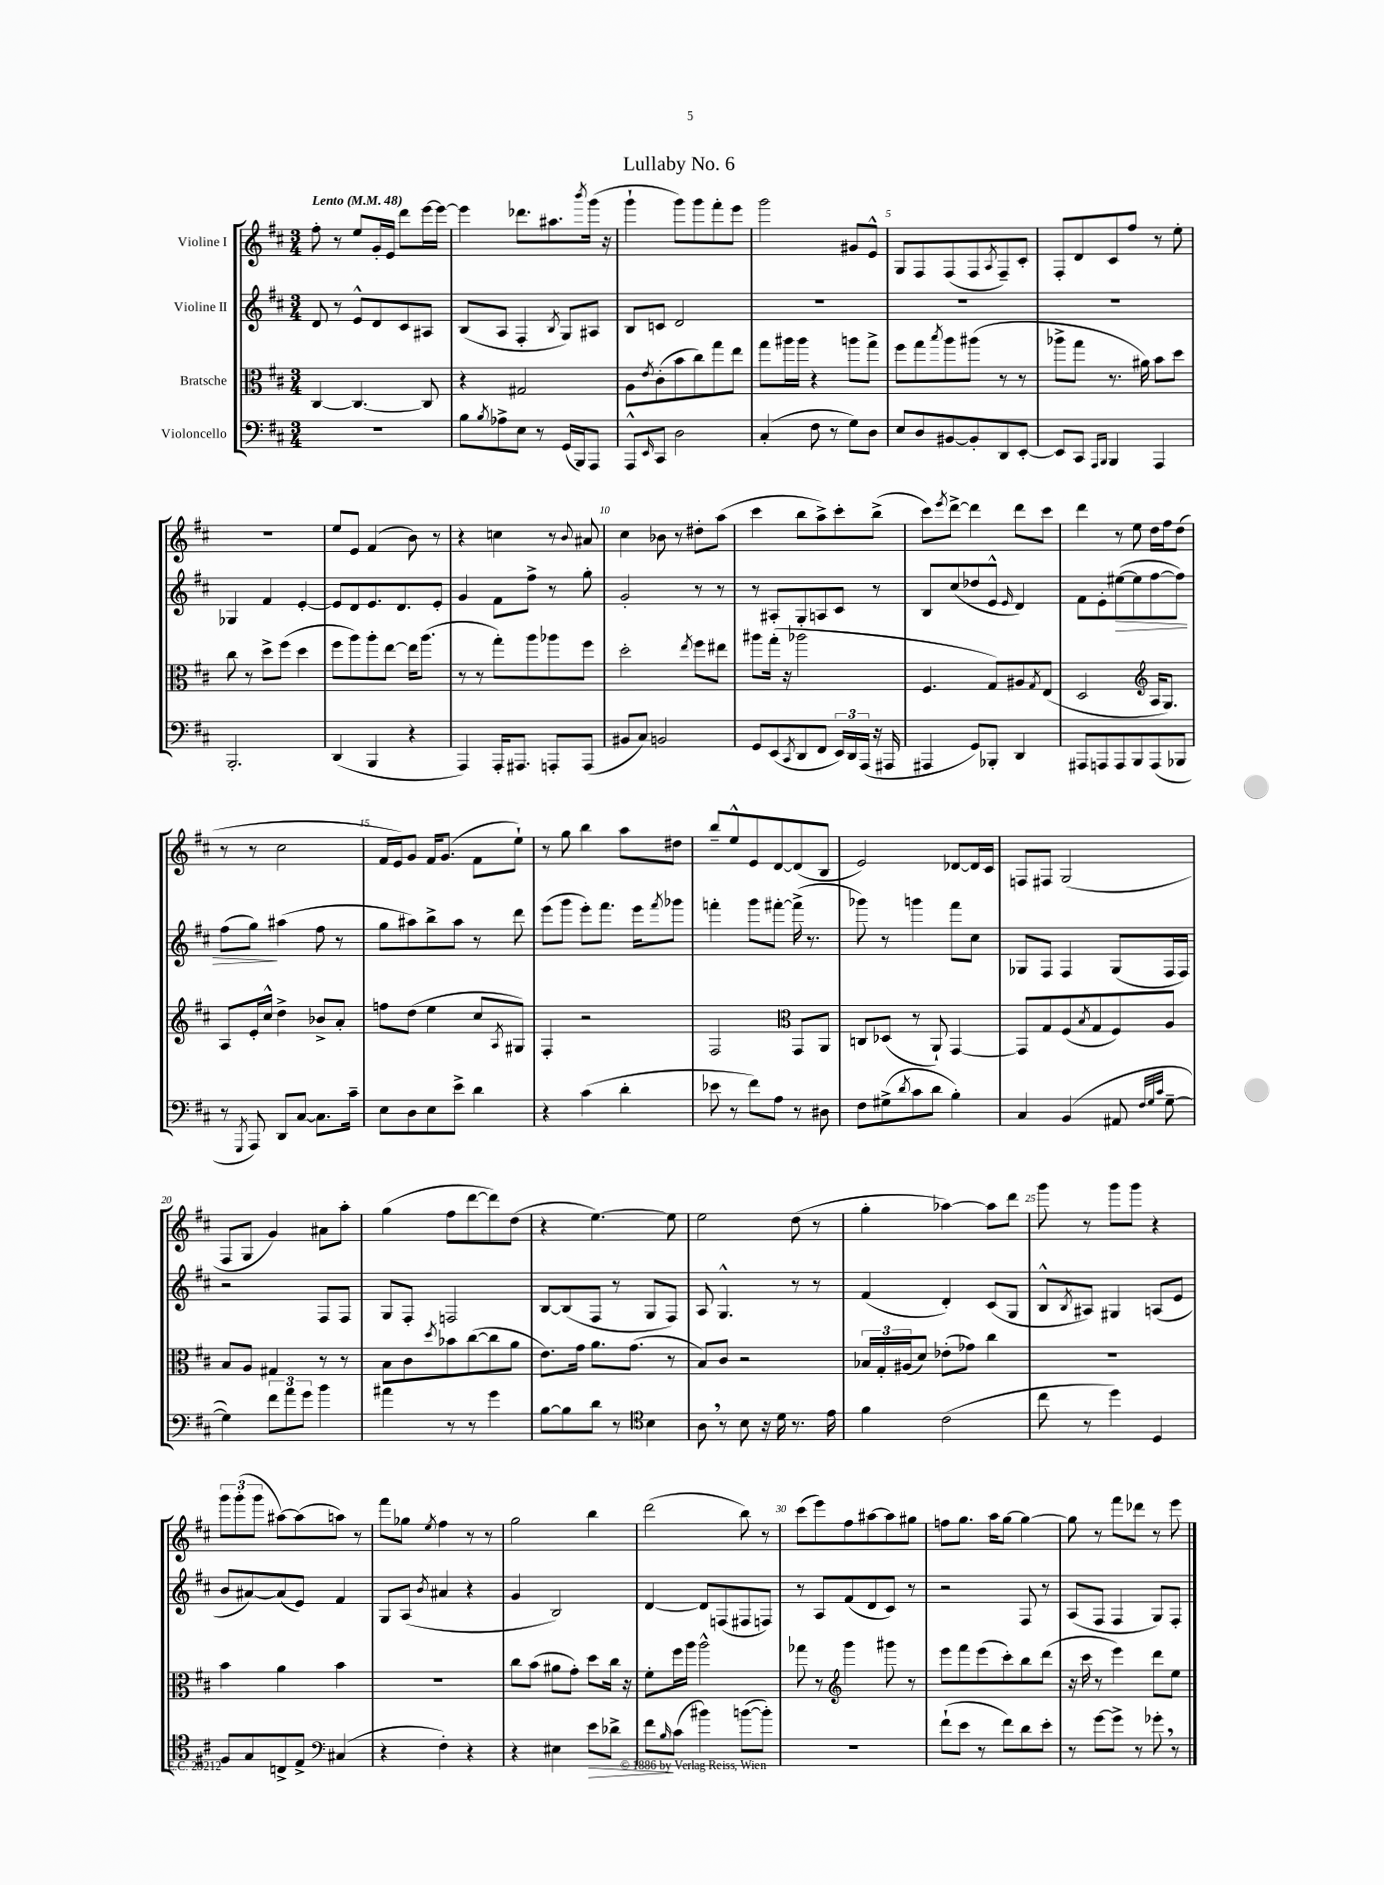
\header { title = "Lullaby No. 6" }
<<
\new StaffGroup <<
\new Staff = "s0" \with { instrumentName = "Violine I" } {
    \clef treble \key d \major \numericTimeSignature \time 3/4 \tempo "Lento" 4 = 48
    fis''8-. r8 e''8 g'16-. e'16 d'''8 e'''16~ e'''16~ |
    e'''4 des'''8. ais''8. \acciaccatura { b'''8 } g'''16( r16 |
    g'''4-! g'''8) g'''8 fis'''8-. e'''8 |
    g'''2 gis'8 e'8-^ |
    g8 fis8 fis8( fis8 \acciaccatura { a8 } fis8--) cis'8-. |
    fis8-. d'8 cis'8 fis''8 r8 e''8-. |
    R2. |
    e''8 e'8 fis'4( b'8) r8 |
    r4 c''4 r8 \appoggiatura { b'8 } ais'8 |
    cis''4 bes'8 r8 dis''8-. a''8( |
    cis'''4 b''8 a''8->) cis'''8-. b''8->( |
    cis'''8) \acciaccatura { e'''8 } d'''8~-> d'''4 d'''8 cis'''8 |
    d'''4 r8 e''8 d''16 fis''16 d''8( |
    r8 r8 cis''2 |
    fis'16 e'16) g'8 fis'16 g'8.( fis'8 e''8-!) |
    r8 g''8 b''4 a''8 dis''8 |
    b''8-- e''8-^ e'8 d'8~ d'8( b8 |
    e'2) des'8~ des'16 cis'16 |
    f8 fis8 g2( |
    fis8 g8 g'4) ais'8 a''8-. |
    g''4( fis''8 d'''8~ d'''8) d''8( |
    r4 e''4.~) e''8 |
    e''2 d''8( r8 |
    g''4-. aes''4~) aes''8 d'''8 |
    g'''8 r8 g'''8 g'''8 r4 |
    \tuplet 3/2 { g'''8 g'''8-.( g'''8 } ais''8~) ais''8( a''8) r8 |
    fis'''8 ges''8 \acciaccatura { e''8 } fis''4 r8 r8 |
    g''2 b''4 |
    d'''2( b''8) r8 |
    cis'''8( e'''8) fis''8 ais''8~ ais''8 gis''8 |
    f''8 g''8. a''16 g''8~ g''4~ |
    g''8 r8 fis'''8 des'''8 r8 e'''8 \bar "|." |
}
\new Staff = "s1" \with { instrumentName = "Violine II" } {
    \clef treble \key d \major \numericTimeSignature \time 3/4
    d'8 r8 e'8-^ d'8 cis'8 ais8 |
    b8( a8 fis4-. \acciaccatura { b8 } g8) ais8 |
    b8 c'8 d'2 |
    R2. |
    R2. |
    R2. |
    ges4 fis'4 e'4~-. |
    e'8 d'8 e'8. d'8. e'8-. |
    g'4 fis'8 fis''8-> r8 g''8-. |
    g'2-. r8 r8 |
    r8 ais8-. g8-. a8 cis'8 r8 |
    b8 cis''8( des''8 e'8-^ \grace { e'16 } d'4) |
    fis'8 e'8-. eis''8~\>( eis''8 fis''8~ fis''8) |
    fis''8( g''8\!) ais''4( fis''8 r8 |
    g''8 ais''8) b''8-> ais''8 r8 d'''8 |
    e'''8( g'''8 e'''8-.) fis'''8. e'''16 \acciaccatura { fis'''8 } ges'''8 |
    f'''4-. g'''8 fis'''8~-. fis'''16->( r8. |
    ges'''8) r8 g'''4 fis'''8 cis''8 |
    ges8 fis8 fis4 ges8( fis16 fis16) |
    r2 fis8 fis8 |
    g8 fis8-. f2 |
    b8~ b8( fis8 r8 g8 fis8) |
    a8 g4.-^ r8 r8 |
    fis'4( d'4-.) cis'8( g8 |
    b8-^ \acciaccatura { b8 } ais8) gis4 a8( e'8 |
    b'8 ais'8~) ais'8( e'8) fis'4 |
    g8 a8( \acciaccatura { b'8 } ais'4 r4 |
    g'4 b2) |
    d'4~ d'8 f8( fis8 f8) |
    r8 a8 fis'8( d'8 cis'8) r8 |
    r2 fis8 r8 |
    a8( fis8 fis4 g8) fis8-. \bar "|." |
}
\new Staff = "s2" \with { instrumentName = "Bratsche" } {
    \clef alto \key d \major \numericTimeSignature \time 3/4
    cis4~ cis4.~ cis8 |
    r4 gis2 |
    a8 \acciaccatura { e'8 } cis'8-.( b'8 cis''8) g''8 e''8 |
    g''8 ais''16 ais''16 r4 a''8 g''8-> |
    fis''8 g''8 \acciaccatura { b''8 } a''8 ais''8( r8 r8 |
    aes''8-> g''8 r8. ais'16) b'8 d''8 |
    cis''8 r8 d''8-> fis''8( d''4 |
    fis''8 a''8) a''8-. e''8~ e''16 a''8.( |
    r8 r8 g''8-.) a''8 aes''8 fis''8 |
    d''2-. \acciaccatura { e''8 } fis''8 eis''8 |
    ais''8 g''16-.( r16 aes''2 |
    fis4. g8) ais8 \acciaccatura { g8 } e8( |
    d2 \clef treble a16 g8.) |
    a8 e'16-. cis''16-^ d''4-> bes'8-> a'8-. |
    f''8 d''8( e''4 cis''8 \acciaccatura { a8 } gis8) |
    fis4-. r2 |
    fis2 \clef alto g,8 a,8 |
    c8 des8( r8 a,8-!) g,4~ |
    g,8 g8 fis8( \acciaccatura { b8 } g8 fis8) a8 |
    b8 a8 gis4 r8 r8 |
    b8 cis'8 \acciaccatura { d''8 } bes'8 cis''8~( cis''8 a'8 |
    e'8.) g'16 a'8. g'8.( r8 |
    b8) cis'8 r2 |
    \tuplet 3/2 { bes16 g16-. ais16( } d'8) ees'8-.( ges'8) cis''4 |
    R2. |
    b'4 a'4 b'4 |
    R2. |
    cis''8 b'8( ais'8 g'8-.) d''8 cis''16 r16 |
    fis'8-. fis''16 a''16 a''2-^ |
    ges''8 r8 \clef treble g'''4 gis'''8 r8 |
    e'''8 fis'''8 e'''8( cis'''8-.) b''8 d'''8( |
    r16 cis'''16 r8 e'''4) d'''8 e''8 \bar "|." |
}
\new Staff = "s3" \with { instrumentName = "Violoncello" } {
    \clef bass \key d \major \numericTimeSignature \time 3/4
    R2. |
    b8 \acciaccatura { b8 } aes8-> e8 r8 g,16( b,,16) a,,8 |
    a,,8-^ \grace { e,16 } cis,8 d2 |
    cis4-.( fis8 r8 g8) d8 |
    e8 d8 bis,8~ bis,8-. d,8 e,8~-. |
    e,8 cis,8 \grace { a,,16 b,,16 } b,,4 a,,4 |
    b,,2.-. |
    d,4( b,,4 r4 |
    a,,4) a,,16-. ais,,8. a,,8-. a,,8( |
    bis,8 cis8) b,2 |
    g,8 e,8( \acciaccatura { cis,8 } d,8 fis,8 \tuplet 3/2 { e,16) d,16 a,,16( } r16 ais,,16 |
    ais,,4 g,8) bes,,8-. d,4 |
    ais,,8 a,,8 a,,8 b,,8 a,,8( bes,,8 |
    r8 \acciaccatura { g,,8 } a,,8) d,8 cis8~ cis8. cis'16-- |
    e8 d8 e8 e'8-> d'4 |
    r4 cis'4( d'4-. |
    ees'8 r8 fis'8) a8 r8 dis8 |
    fis8 gis8->( \acciaccatura { d'8 } cis'8 d'8 b4-.) |
    cis4 b,4( ais,8 \grace { fis32 g32 cis'32 } g8~-- |
    g4) \tuplet 3/2 { fis'8 a'8 g'8 } b'4 |
    ais'4 r8 r8 g'4 |
    b8~ b8 d'8 r8 \clef tenor b4 |
    a8 \breathe r8 b8 r16 d'16 r8. e'16 |
    fis'4 cis'2( |
    cis''8 r8 d''4) d4 |
    fis8 g8 c8-> e8-> \clef bass cis4( |
    r4 fis4-.) r4 |
    r4 eis4 e'8\> des'8-> |
    fis'8\! \grace { b16 } cis'8( bis'4) b'8~( b'8-.) |
    R2. |
    fis'8-!( e'8 r8 fis'8) d'8 e'8-. |
    r8 g'8~ g'8-> r8 ges'8-. \breathe r8 \bar "|." |
}
>>
>>
\layout { \context { \Score \override BarNumber.break-visibility = ##(#f #t #t) barNumberVisibility = #(every-nth-bar-number-visible 5) } }
